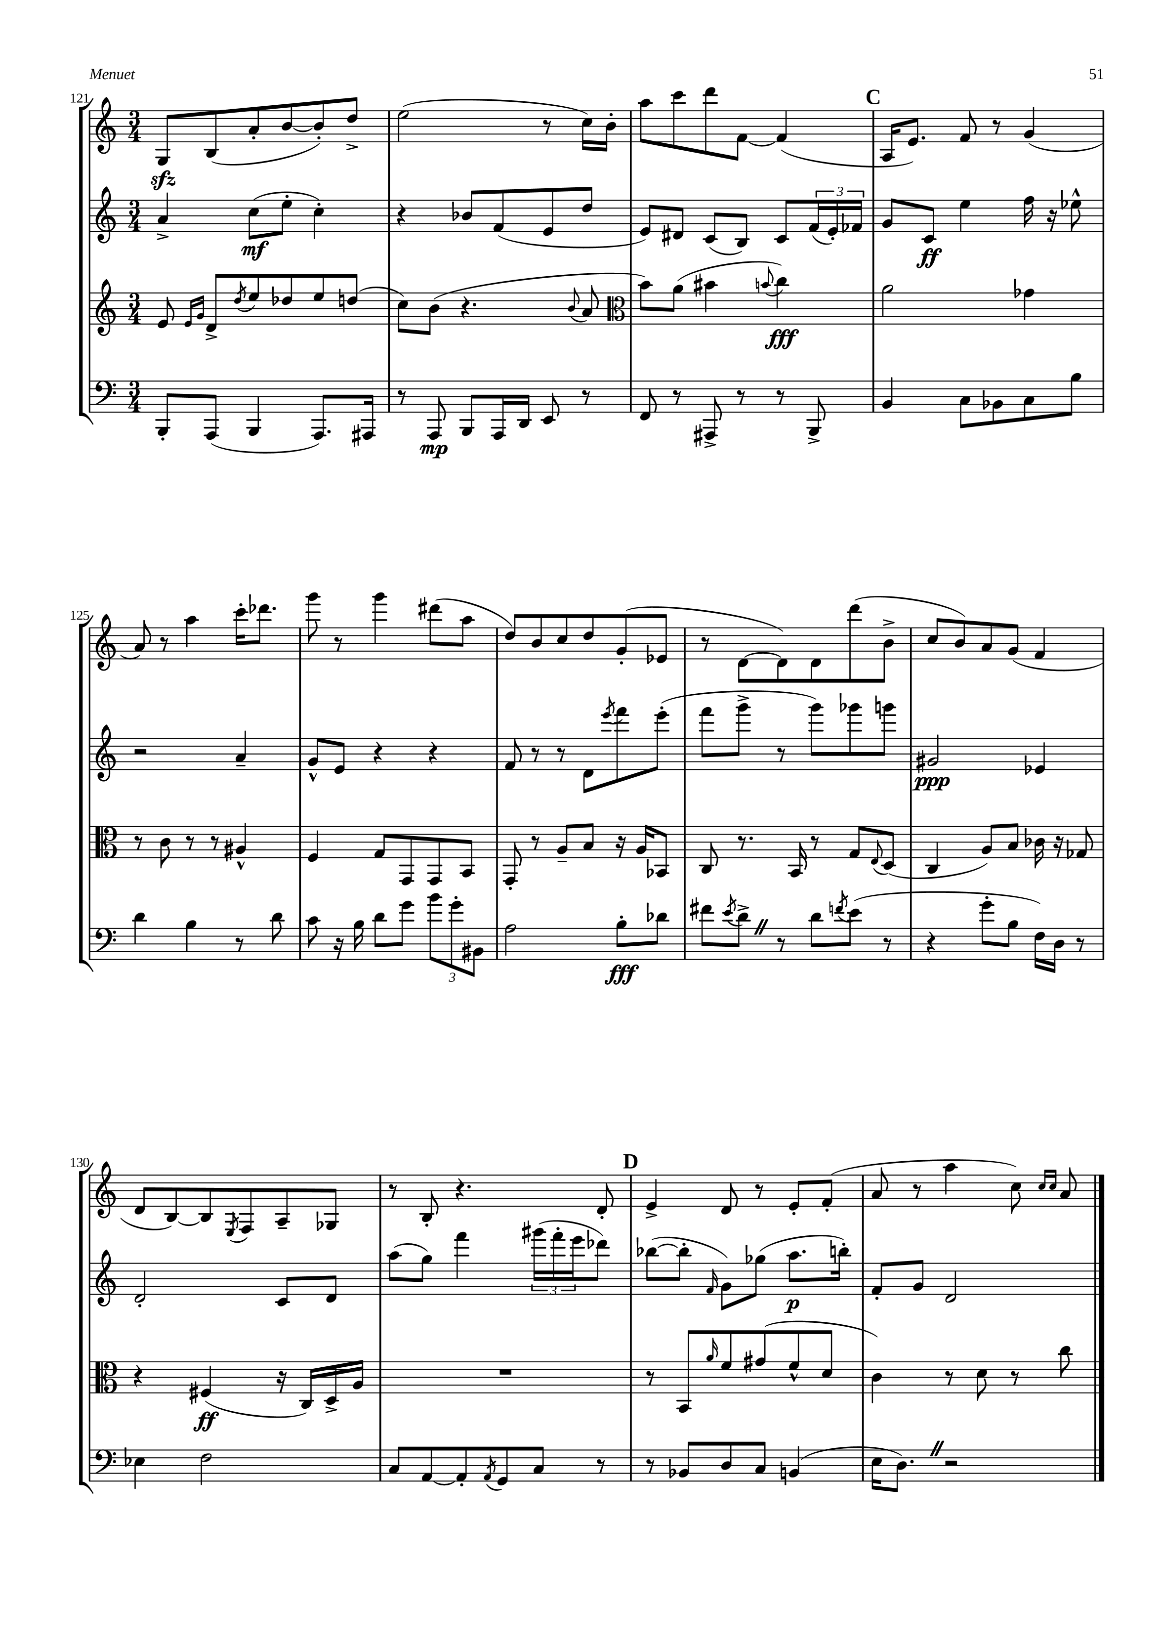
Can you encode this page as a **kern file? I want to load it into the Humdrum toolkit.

**kern	**kern	**kern	**kern
*staff4	*staff3	*staff2	*staff1
*clefF4	*clefG2	*clefG2	*clefG2
*k[]	*k[]	*k[]	*k[]
*M3/4	*M3/4	*M3/4	*M3/4
8BBB'/L	8e/	4a^/	8G/L
.	16qqe/LL	.	.
.	16qqg/JJ	.	.
(8AAA/J	8d^/L	.	(8B/
.	8qdd/	.	.
4BBB/	8ee/	(8cc\L	8a'/
.	8dd-/	8ee'\J	[8b/
8.AAA/L)	8ee/	4cc'\)	8b'/])
.	(8dd/J	.	8dd^/J
16AAA#/Jk	.	.	.
=	=	=	=
8r	8cc\L)	4r	(2ee\
8AAA/	(8b\J	.	.
8BBB/L	4.r	8b-/L	.
16AAA/L	.	(8f/	.
16DD/JJ	.	.	.
8EE/	.	8e/	8r
.	8qqb/	.	.
8r	8a/	8dd/J	16cc\LL)
.	.	.	16b'\JJ
=	=	=	=
*	*clefC3	*	*
8FF/	8b\L)	8e/L)	8aa\L
8r	(8a\J	8d#/J	8ccc\
8AAA#^/	4b#\	(8c/L	8ddd\
8r	.	8B/J)	[8f\J
.	8qqb/	.	.
8r	4cc\)	8c/L	(4f/]
8BBB^/	.	(24f/L	.
.	.	24e'/)	.
.	.	24f-/JJ	.
=	=	=	=
4BB/	2a\	8g/L	16A/LK
.	.	.	8.e/J)
.	.	8c/J	.
8C\L	.	4ee\	8f/
8BB-\	.	.	8r
8C\	4g-\	16ff\	(4g/
.	.	16r	.
8B\J	.	8ee-^^\	.
=	=	=	=
4d\	8r	2r	8a/)
.	8c\	.	8r
4B\	8r	.	4aa\
.	8r	.	.
8r	4A#^^/	4a~/	16ccc'\LK
.	.	.	8.ddd-\J
8d\	.	.	.
=	=	=	=
8c\	4F/	8g^^/L	8ggg\
16r	.	8e/J	8r
16B\	.	.	.
8d\L	8G/L	4r	4ggg\
8g\J	8GG/	.	.
12b\L	8GG/	4r	(8ddd#\L
12g'\	.	.	.
.	8BB/J	.	8aa\J
12BB#\J	.	.	.
=	=	=	=
2A\	8GG'/	8f/	8dd/L)
.	8r	8r	8b/
.	8A~/L	8r	8cc/
.	8B/J	8d\L	8dd/
.	.	8qeee/	.
8B'\L	16r	8fff\	(8g'/
.	16A/LK	.	.
8d-\J	8BB-/J	(8eee'\J	8e-/J
=	=	=	=
8f#\L	8C/	8fff\L	8r
8qe/	.	.	.
8d^\J	8.r	8ggg^\J	[8d\L
8r	.	8r	8d\])
.	16BB/	.	.
8d\L	8r	8ggg\L)	8d\
8qf/	.	.	.
(8e\J	8G/L	8ggg-\	(8ddd\
.	8qqE/	.	.
8r	(8D/J	8ggg\J	8b^\J
=	=	=	=
4r	4C/	2g#/	8cc/L
.	.	.	8b/)
8g'\L	8A/L)	.	8a/
8B\J	8B/J	.	(8g/J
16F\LL)	16c-\	4e-/	4f/
16D\JJ	16r	.	.
8r	8G-/	.	.
=	=	=	=
4E-\	4r	2d'/	8d/L
.	.	.	[8B/)
2F\	(4F#/	.	8B/]
.	.	.	8qE/
.	.	.	8F/
.	16r	8c/L	8A~/
.	16C/LL)	.	.
.	16D^/	8d/J	8G-/J
.	16A/JJ	.	.
=	=	=	=
8C/L	2.r	(8aa\L	8r
[8AA/	.	8gg\J)	8B'/
8AA'/]	.	4fff\	4.r
8qAA/	.	.	.
8GG/	.	.	.
8C/J	.	(24ggg#\LL	.
.	.	24fff'\	.
.	.	24eee\J	.
8r	.	8ddd-\J)	8d'/
=	=	=	=
8r	8r	([8bb-\L	4e^/
8BB-/L	8BB/L	8bb-'\]J	.
.	16qqa/	16qqf/	.
8D/	8f/	8g\L)	8d/
8C/J	(8g#/	(8gg-\J	8r
(4BB/	8f^^/	8.aa\L	8e'/L
.	8d/J	.	(8f'/J
.	.	16bb'\Jk)	.
=	=	=	=
16E\LK	4c\)	8f'/L	8a/
8.D\J)	.	.	.
.	.	8g/J	8r
2r	8r	2d/	4aa\
.	8d\	.	.
.	8r	.	8cc\)
.	.	.	16qqcc/LL
.	.	.	16qqcc/JJ
.	8cc\	.	8a/
==	==	==	==
*-	*-	*-	*-
